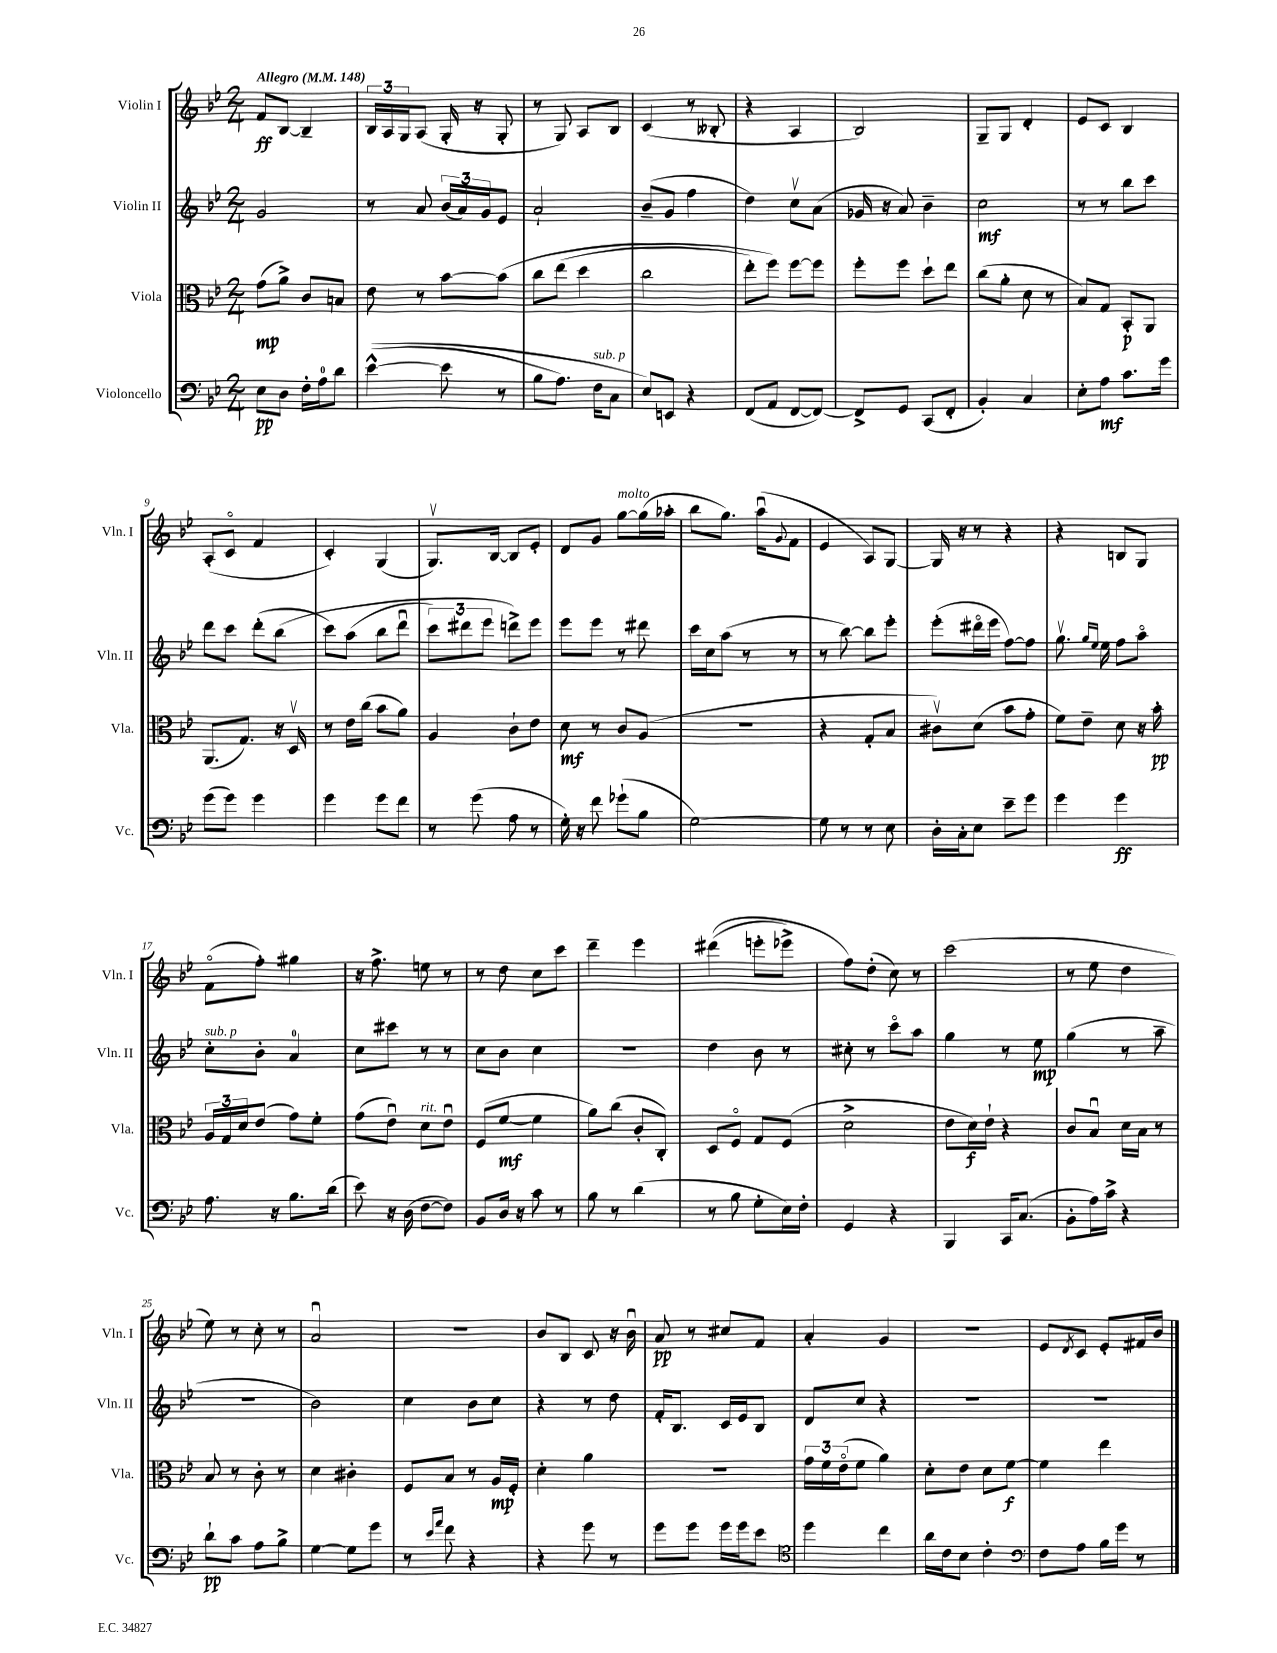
<<
\new StaffGroup <<
\new Staff = "s0" \with { instrumentName = "Violin I" shortInstrumentName = "Vln. I" } {
    \clef treble \key bes \major \numericTimeSignature \time 2/4 \tempo "Allegro" 4 = 148
    f'8\ff bes8~ bes4-- |
    \tuplet 3/2 { bes16 a16 g16 } a8( g16-. r16 g8-. |
    r8 g8) a8 bes8 |
    c'4( r8 beses8-. |
    r4 a4 |
    bes2) |
    g8-- g8 d'4-. |
    ees'8 c'8 bes4 |
    a8-.( c'8\flageolet f'4 |
    c'4-.) g4( |
    g8.\upbow) bes16~ bes8 ees'8-. |
    d'8 g'8 g''8~^\markup { \italic "molto" } g''16( aes''16-. |
    bes''8 g''8.) a''16\downbow( \appoggiatura { g'8 } f'8 |
    ees'4 a8) g8~ |
    g16 r16 r8 r4 |
    r4 b8 g8 |
    f'8\flageolet( f''8-.) gis''4 |
    r16 f''8.-> e''8 r8 |
    r8 d''8 c''8 c'''8 |
    d'''4-- ees'''4 |
    dis'''4(\( e'''8-. ees'''8->) |
    f''8\) d''8-.( c''8) r8 |
    c'''2( |
    r8 ees''8 d''4 |
    ees''8) r8 c''8-. r8 |
    a'2\downbow |
    r2 |
    bes'8 bes8 c'8 r16 bes'16\downbow |
    a'8\pp r8 cis''8 f'8 |
    a'4-. g'4 |
    R2 |
    ees'8 \acciaccatura { d'8 } c'8 ees'8-. fis'16 bes'16 \bar "|." |
}
\new Staff = "s1" \with { instrumentName = "Violin II" shortInstrumentName = "Vln. II" } {
    \clef treble \key bes \major \numericTimeSignature \time 2/4
    g'2 |
    r8 a'8 \tuplet 3/2 { bes'16( a'16) g'16 } ees'8 |
    a'2-! |
    bes'8--( g'8 f''4 |
    d''4) c''8\upbow a'8( |
    ges'16 r16 a'8) bes'4-- |
    c''2\mf |
    r8 r8 bes''8 c'''8 |
    d'''8 c'''8 d'''8-.( bes''8\( |
    c'''8) a''8( bes''8 d'''8\downbow |
    \tuplet 3/2 { c'''8) dis'''8 ees'''8 } d'''8->\) ees'''8 |
    ees'''8 ees'''8 r8 dis'''8 |
    c'''16 c''16 a''8( r8 r8 |
    r8 bes''8~) bes''8 ees'''8-. |
    ees'''8-.( dis'''16\flageolet ees'''16 f''8~) f''8 |
    g''8.\upbow \grace { g''16 ees''16 } ees''16 f''8 a''8\flageolet |
    c''8-.^\markup { \italic "sub. p" } bes'8-. a'4-0 |
    c''8 cis'''8 r8 r8 |
    c''8 bes'8 c''4 |
    r2 |
    d''4 bes'8 r8 |
    cis''8-. r8 c'''8\flageolet a''8 |
    g''4 r8 ees''8\mp |
    g''4( r8 a''8-- |
    R2 |
    bes'2) |
    c''4 bes'8 c''8 |
    r4 r8 d''8 |
    f'16-. bes8. c'16 ees'16 bes8 |
    d'8 c''8 r4 |
    R2 |
    R2 \bar "|." |
}
\new Staff = "s2" \with { instrumentName = "Viola" shortInstrumentName = "Vla." } {
    \clef alto \key bes \major \numericTimeSignature \time 2/4
    g'8\mp( a'8->) c'8 b8 |
    ees'8 r8 bes'8~ bes'8\( |
    c''8 ees''8( d''4 |
    c''2 |
    ees''8-.) f''8\) f''8~ f''8 |
    f''8-. f''8 d''8-! ees''8 |
    c''8( a'8-. d'8 r8 |
    bes8) g8 bes,8-.\p a,8 |
    a,8.( g8.) r16 d16\upbow |
    r8 ees'16 c''16( bes'8 a'8) |
    a4 c'8-! ees'8 |
    d'8\mf r8 c'8 a8( |
    r2 |
    r4 g8-. bes8 |
    cis'8\upbow) d'8( bes'8 g'8-. |
    f'8) ees'8-- d'8 r16 bes'16-.\pp |
    \tuplet 3/2 { a16 g16 d'16 } ees'8( g'8) f'8-. |
    g'8( ees'8\downbow) d'8^\markup { \italic "rit." } ees'8\downbow |
    f8( f'8~\mf f'4 |
    a'8) c''8( c'8-. c8-.) |
    d8 f8\flageolet g8 f8( |
    d'2-> |
    ees'8 d'16\f) ees'16-! r4 |
    c'8 bes8\downbow d'16 bes16 r8 |
    bes8 r8 c'8-. r8 |
    d'4 cis'4-. |
    f8 bes8 r8 a16\mp f16-. |
    d'4-. a'4 |
    R2 |
    \tuplet 3/2 { g'16 f'16 ees'16\flageolet( } f'8 a'4) |
    d'8-. ees'8 d'8 f'8~\f |
    f'4 ees''4 \bar "|." |
}
\new Staff = "s3" \with { instrumentName = "Violoncello" shortInstrumentName = "Vc." } {
    \clef bass \key bes \major \numericTimeSignature \time 2/4
    ees8\pp d8 f16-. a16-0 d'8 |
    ees'4~-^(\( ees'8 r8 |
    bes8 a8.) f16^\markup { \italic "sub. p" } c8 |
    ees8\) e,8 r4 |
    f,8( a,8 f,8~ f,8~) |
    f,8-> g,8 c,8( f,8-. |
    bes,4-.) c4 |
    ees8-. a8\mf c'8. g'16 |
    g'8( g'8) g'4 |
    g'4 g'8 f'8 |
    r8 g'8( a8 r8 |
    g16-.) r16 f'8 ges'8-!( bes8 |
    g2~) |
    g8 r8 r8 ees8 |
    d16-. c16-. ees8 ees'8-- g'8 |
    g'4 g'4\ff |
    a8. r16 bes8. d'16( |
    ees'8) r16 d16( f8~ f8) |
    bes,8 d16 r16 c'8 r8 |
    bes8 r8 d'4( |
    r8 bes8 g8-. ees16) f16-. |
    g,4 r4 |
    bes,,4 c,16 c8.( |
    bes,8-. a16) c'16-> r4 |
    d'8-!\pp c'8 a8 bes8-> |
    g4~ g8 g'8 |
    r8 \grace { ees'16 a'16 } f'8 r4 |
    r4 g'8 r8 |
    g'8 g'8 g'16 g'16 ees'8 |
    \clef tenor d''4 c''4 |
    a'16 c'16 bes8 c'4-. |
    \clef bass f8 a8 bes16 g'16 r8 \bar "|." |
}
>>
>>
